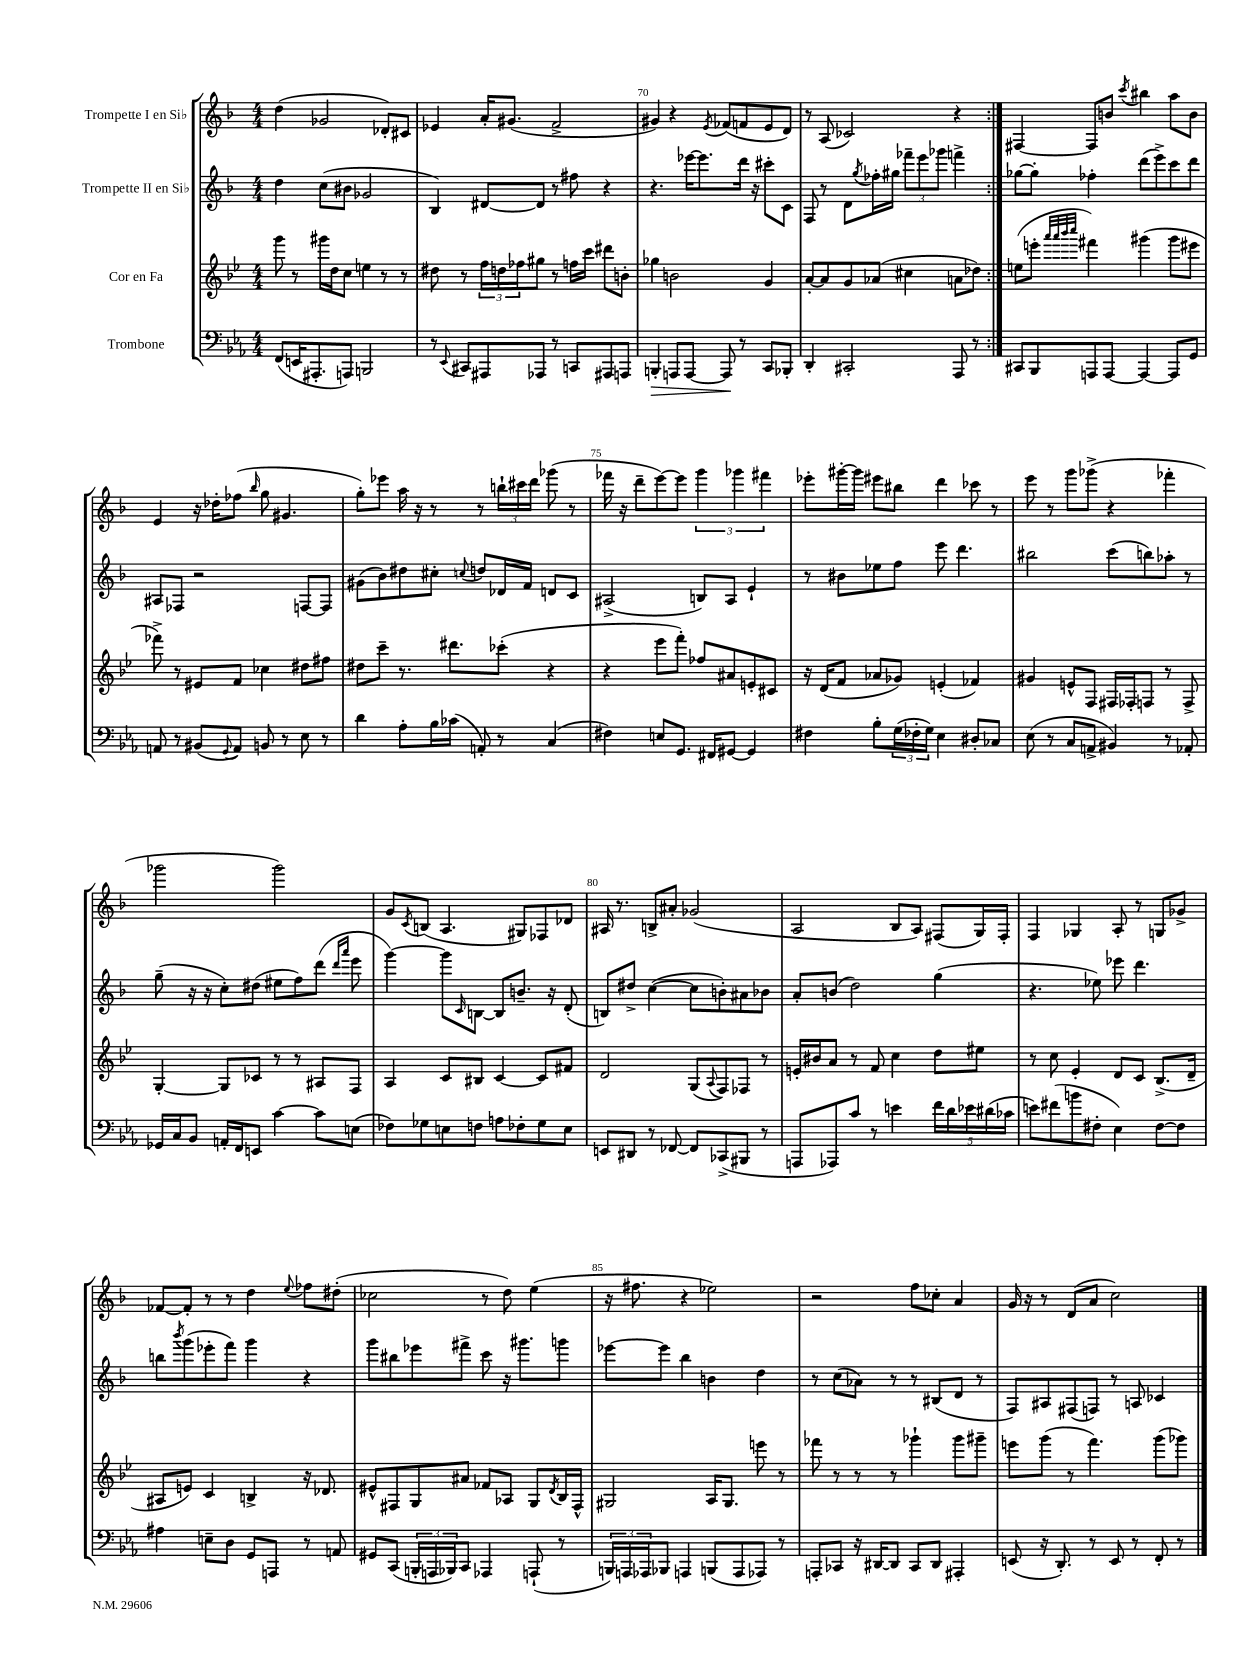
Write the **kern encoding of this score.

**kern	**kern	**kern	**kern
*staff4	*staff3	*staff2	*staff1
*clefF4	*clefG2	*clefG2	*clefG2
*k[b-e-a-]	*k[b-e-]	*k[b-]	*k[b-]
*M4/4	*M4/4	*M4/4	*M4/4
(8FF/L	8ggg\	4dd\	(4dd\
16EE/K	8r	.	.
8.AAA#'/	.	.	.
.	16ggg#\LL	(8cc\L	2g-/
.	16dd\J	.	.
8AAA/J)	8cc\J	8b#\J	.
2BBB/	4ee\	2g-/	.
.	8r	.	8d-'/L)
.	8r	.	8c#/J
=	=	=	=
8r	8dd#\	4B-/)	4e-/
8qqEE-/	.	.	.
8CC#/L	8r	.	.
8AAA#/	24ff\LL	[8d#/L	16a'/LK
.	24dd\	.	.
.	.	.	(8.g#/J
.	24ff-\J	.	.
8AAA-/J	8gg#\J	8d#/]J	.
8r	8r	8r	2f^/
8CC/L	16ff\LL	8ff#\	.
.	16ccc\JJ	.	.
8AAA#/	8ddd#\L	4r	.
8AAA/J	8b'\J	.	.
=	=	=	=
4BBB'/	4gg-\	4.r	4g#/)
8AAA/L	2b\	.	4r
[8AAA/J	.	[16eee-\LK	.
.	.	8.eee-\]	.
.	.	.	8qe/
8AAA/]	.	.	(8f-/L
8r	.	16ddd\Jk	8f/
.	.	16r	.
8CC/L	4g/	8ccc#'\L	8e/
8BBB-'/J	.	8c\J	8d/J)
=	=	=	=
4DD'/	[8a'/L	8F/	8r
.	8a/]	8r	(8A/
2CC#'/	8g/	8d\L	2c-/)
.	.	8qgg/	.
.	(8a-/J	16ff-'\L	.
.	.	16gg#\JJ	.
.	4cc#\	12fff-~\L	.
.	.	12eee\	.
.	.	12ggg-\J	.
8AAA-/	8a\L	4fff^\	4r
8r	8dd-\J)	.	.
=:|!	=:|!	=:|!	=:|!
8CC#/L	(8ee\L	[8gg-\L	[4F#/
8BBB-/	8eee'\J	8gg-'\]J	.
.	32qqaaa/LLL	.	.
.	32qqaaa/	.	.
.	32qqbbb-/	.	.
.	32qqcccc/JJJ	.	.
8AAA/	4fff#\)	4ff-'\	8F#/]L
[8AAA/J	.	.	8b/J
.	.	.	8qccc/
4AAA/_	(4ggg#\	(8ddd\L	4bb#\
.	.	8eee^\)	.
8AAA/]L	8ggg#\L	8ccc\	8aa\L
8GG/J	8eee#\J	8ddd\J	8b\J
=	=	=	=
8AA/	8fff-^\)	8A#/L	4e/
8r	8r	8F-/J	.
(8BB#/L	8e#/L	2r	16r
.	.	.	16dd-'\LK
8qqGG/	.	.	.
8AA/J)	8f/J	.	(8ff-\J
.	.	.	16qqbb-/
8BB/	4cc-\	.	8gg\
8r	.	.	4.g#/
8E-\	8dd#\L	[8F/L	.
8r	8ff#\J	8F/]J	.
=	=	=	=
4d\	8dd#\L	(8g#\L	8gg'\L)
.	8ccc~\J	8b-\)	8eee-\J
8A-'\L	8.r	8dd#\	16aa\
.	.	.	16r
16B-\L	.	8cc#'\J	8r
(16c-\JJ	8.ddd#\L	.	.
.	.	8qqcc/	.
8AA'/)	.	8dd/L	8r
8r	(8ccc-'\J	16d-/L	24bb`\LL
.	.	.	24ccc#\
.	.	16f/JJ	.
.	.	.	24ddd\JJ
(4C/	4r	8d/L	(8ggg-\
.	.	8c/J	8r
=	=	=	=
4F#\)	4r	(2A#^/	16fff-\
.	.	.	16r
.	.	.	8ddd~\L
8E/L	8eee-\L	.	[8eee\)
8.GG/J	8fff'\J)	.	8eee\]J
.	8ff-/L	8B/L)	6ggg\
16FF#/LK	.	.	.
[8GG#/J	8a#/	8A#/J	.
.	.	.	6ggg-\
4GG#/]	8e'/	4e`/	.
.	.	.	6fff#\
.	8c#/J	.	.
=	=	=	=
4F#\	16r	8r	8eee-'\L
.	(16d/LK	.	.
.	8f/J	8b#\L	[16ggg#'\L
.	.	.	16ggg#\]JJ
8B-'\L	8a-/L	8ee-\	8eee#\L
(24G\L	8g-/J)	8ff\J	8bb#\J
24F-'\	.	.	.
24G\JJ)	.	.	.
4E-\	(4e'/	8eee\	4ddd\
.	.	4.ddd\	.
8D#'/L	4f-/)	.	8ccc-\
8C-/J	.	.	8r
=	=	=	=
(8E-\	4g#/	2bb#\	8eee\
8r	.	.	8r
8C/L	8e^^/L	.	8ggg\L
8AA^/J	8F/J	.	(8ggg-^\J
4BB#/)	16F#/LL	(8ccc\L	4r
.	16F-'/J	.	.
.	8F/J	8bb\)	.
8r	8r	8aa-'\J	4fff-'\
8AA-'/	8F^/	8r	.
=	=	=	=
16GG-/LL	[4G'/	(8gg~\	2ggg-\
16C/J	.	.	.
8BB-/J	.	16r	.
.	.	16r	.
16AA'/LL	8G/]L	8cc'\L)	.
16FF/J	.	.	.
8EE/J	8c-/J	(8dd#\J	.
[4c\	8r	8ee#\L	2ggg-\)
.	8r	8ff\)	.
8c\]L	8A#/L	(8ddd\J	.
.	.	16qqddd/LL	.
.	.	16qqaaa/JJ	.
(8E\J	8F/J	8eee\	.
=	=	=	=
8F-\L)	4A/	[4ggg\)	8g/L
.	.	.	8qc/
8G-\	.	.	(8B/J
8E\	8c/L	8ggg\]L	4.A/
.	.	16qqc/	.
8F\J	8B#/J	[8B\J	.
8A\L	[4c/	8B/]L	.
8F-'\	.	8.b~/J	8G#/L)
8G-\	8c/]L	.	8F-/
.	.	16r	.
8E\J	8f#/J	(8d'/	8d-/J
=	=	=	=
8EE/L	2d/	8B/L)	16A#/
.	.	.	8.r
8DD#/J	.	8dd#^/J	.
8r	.	([4cc\	8B^/L
[8FF-/	.	.	8a#'/J
8FF-/]L	(8G/L	8cc\]L	(2g-/
.	8qqA/	.	.
(8CC-^/	8F/)	8b'\)	.
8BBB#/J	8F-/J	8a#\	.
8r	8r	8b-\J	.
=	=	=	=
8AAA/L	16e'/LL	8a'/L	2A/
.	16b#/J	.	.
8AAA-/)	8a/J	(8b/J	.
8c/J	8r	2dd\)	.
8r	8f/	.	.
4e\	4cc\	.	8B-/L
.	.	.	8A/J)
20f\LL	8dd\L	(4gg\	(8F#/L
20d\	.	.	.
20e-\	.	.	.
.	8ee#\J	.	16G/L)
(20d#\	.	.	.
.	.	.	16F#'/JJ
20c-\JJ	.	.	.
=	=	=	=
8e\L)	8r	4.r	4F/
(8f#\	8cc\	.	.
8b\	4e-'/	.	4G-/
8F#'\J	.	8ee-\)	.
4E-\)	8d/L	8eee-\	8A'/
.	8c/J	4.ddd\	8r
[8F#\L	(8.B-^/L	.	8G/L
8F#\]J	.	.	8g-^/J
.	16d~/Jk	.	.
=	=	=	=
4A#\	8A#/L	8bb\L	[8f-/L
.	.	8qbbb-/	.
.	8e/J)	(8ggg\	8f-'/]J
8E~\L	4c/	8eee-'\	8r
8D\J	.	8fff\J)	8r
8GG/L	4B^/	4ggg\	4dd\
8AAA/J	.	.	.
.	.	.	8qqee/
8r	16r	4r	8ff-\L
.	8.d-/	.	.
8AA/	.	.	(8dd#'\J
=	=	=	=
8GG#/L	8e#^^/L	8ggg\L	2cc-\
(8CC/J	8F#/	8bb#\	.
24BBB'/LL	8G/	8eee-\	.
24AAA/	.	.	.
24BBB-/J)	.	.	.
8CC/J	8a#/J	8fff#^\J	.
4AAA-/	8f-/L	8ccc\	8r
.	8A-/J	16r	8dd\)
.	.	8.ggg#\L	.
(8AAA`/	8G/L	.	(4ee\
.	8qd/	.	.
8r	16B-/L	8ggg\J	.
.	16F#^^/JJ	.	.
=	=	=	=
24BBB/LL)	2G#/	[8eee-\L	16r
24AAA/	.	.	.
.	.	.	8.ff#\
24AAA-/J	.	.	.
8BBB-/J	.	8eee-\]J	.
4AAA/	.	4bb-\	4r
(8BBB/L	16A/LK	4b\	2ee-\)
.	8.G#/J	.	.
8AAA/	.	.	.
8AAA-/J)	8eee\	4dd\	.
8r	8r	.	.
=	=	=	=
8AAA'/L	8fff-\	8r	2r
8CC-/J	8r	(8cc\L	.
16r	8r	8a-\J)	.
[16DD#/LK	.	.	.
8DD#/]J	8r	8r	.
8CC-/L	4ggg-`\	8r	8ff\L
8DD#/J	.	(8B#/L	8cc-'\J
4AAA#'/	8ggg-\L	8d/J	4a/
.	8ggg#~\J	8r	.
=	=	=	=
(8EE/	8eee\L	8F/L)	16g/
.	.	.	16r
16r	(8ggg\J	8A#/	8r
8.DD'/)	.	.	.
.	8r	(8F#/	(8d/L
8r	4.fff\)	8F/J)	8a/J
8EE/	.	8r	2cc\)
8r	.	8A/	.
8FF'/	(8ggg\L	4c-/	.
8r	8ggg-\J)	.	.
==	==	==	==
*-	*-	*-	*-
